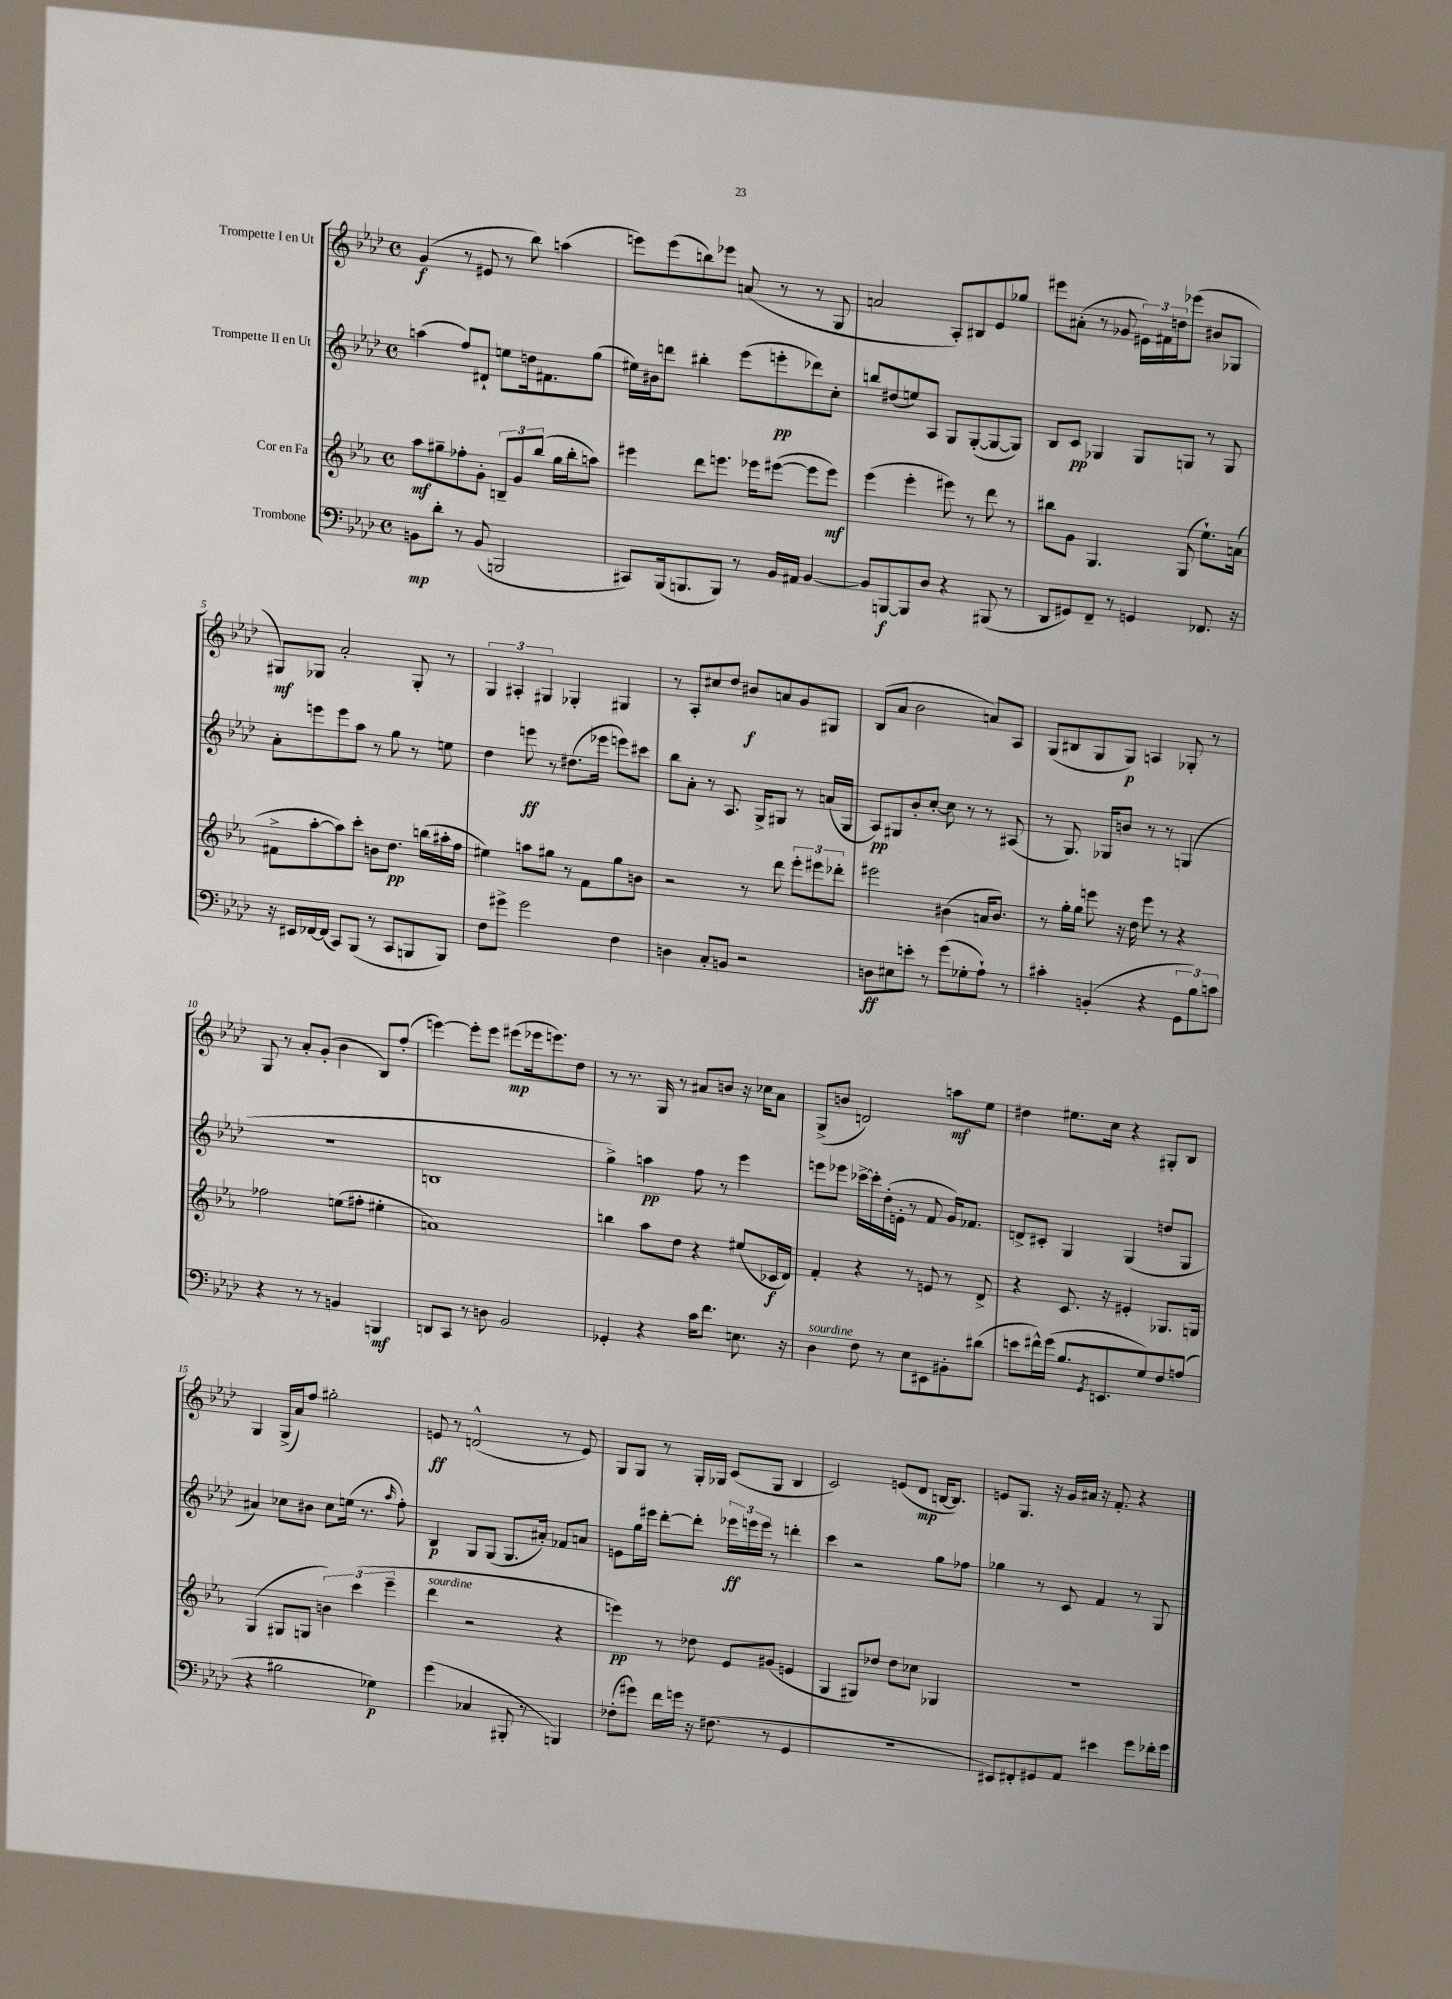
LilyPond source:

<<
\new StaffGroup <<
\new Staff = "s0" \with { instrumentName = "Trompette I en Ut" } {
    \clef treble \key aes \major \defaultTimeSignature \time 4/4
    g'4\f( r8 eis'8 r8 bes''8) a''4( |
    e'''8) e'''8( b''8) ees'''8 a'8( r8 r8 g8 |
    a'2 aes8-.) bis8 ees'8 ges''8 |
    eis'''8 ais'8-.( r8 ges'8 \tuplet 3/2 { eis'16) fis'16 d''16 } ees'''8( bis'8 ges8 |
    gis8\mf) ges8 aes'2-. ges8-. r8 |
    \tuplet 3/2 { g4 ais4-. gis4 } ges4-. gis4 |
    r8 aes8-. cis''8 des''8 bis'8\f a'8 g'8 gis8 |
    bes8( aes'8 bes'2 a'8) aes8 |
    g8( bis8 g8 g8\p) a4 ges8-. r8 |
    g8 r8 aes'8-. g'8-.( bes'4 bes8) f''8-.( |
    e'''4~) e'''8-. e'''8 eis'''8\mp( ees'''16 e'''8.) des''8 |
    r8 r8. g16 r8 ais'8 b'8 r16 ces''16 ais'8 |
    g8->( b'8 d'2) a''8\mf ees''8 |
    dis''4 eis''8. c''16 r4 gis8-. bes8 |
    g4 g16->( aes'16) f''8 gis''2-. |
    e'8\ff r8 d'2-^( r8 e'8) |
    g8 g8 r8 g16-. ges16 c'8( ges8 bes4 |
    c'2) e'8( des'8\mp b16~ b8.) |
    e'8 g8. r16 g'16 ais'16 r16 f'8.-. r4 \bar "|." |
}
\new Staff = "s1" \with { instrumentName = "Trompette II en Ut" } {
    \clef treble \key aes \major \defaultTimeSignature \time 4/4
    a''4( f''8) dis'8-! e''8 d''16 fis'8. g''8( |
    eis''16) bis'16 d'''8 bis''4-. ees'''8( e'''8-.\pp des'''8) c''8-. |
    b''8 dis''8( e''8) aes8 g8 g8~-.( g8~ g8) |
    bes8 c'8\pp ges4 ges8 g8 r8 g8 |
    aes'8-. e'''8 e'''8 aes''8 r8 g''8 r8 e''8 |
    des''4 e'''8\ff r8 dis''8.( ees'''16 e'''8) cis'''8 |
    bes''8 aes'8-. r8 aes8. g16-> gis8 r8 a'16( gis16 |
    aes8\pp) gis8 bes'8-. c''8~-. c''8 r8 r8 ais8( |
    r8 g8.) ges16 b'8 r8 r8 g4( |
    R1 |
    b1 |
    g''4->) a''4\pp f''8 r8 ees'''4 |
    e'''8 ees'''8 ces'''16~-> ces'''16-. des''16-.( e'16-. r8 f'8 g'16) fes'8. |
    d'8-> cis'8-. g4 g4( d''8 g8 |
    ais'4) ces''8 bis'8 ces''8 e''16( r8. \grace { aes''16 } f''8-.) |
    bes4\p g8 g8( g8. ais'16-.) fes'8 a'8 |
    e'8 g''16 eis'''16 des'''8~-. des'''8-. \tuplet 3/2 { ees'''16\ff e'''16 e'''16 } r8 d'''4-. |
    c'''4 r2 g''8 fes''8 |
    ges''4 r8 c'8 f'4 r8 g8 \bar "|." |
}
\new Staff = "s2" \with { instrumentName = "Cor en Fa" } {
    \clef treble \key ees \major \defaultTimeSignature \time 4/4
    aes''8\mf gis''8-- fes''8-. g'8-. \tuplet 3/2 { b8-- g'8 bes''8( } gis''16 bes''16-. a''8) |
    eis'''4 d'''8 e'''8. ees'''16 eis'''8~( eis'''8 eis'''8\mf) |
    ees'''4( ees'''4-. eis'''8) r8 d'''8 r8 |
    bis''8 g'8 g4. g8( ees''8.-!) a'16( |
    fis'8-> aes''8~-. aes''8) c'''8-. b'8 d''8.\pp b''16( ais''16-. f''16 |
    eis''4) a''8 gis''8 r8 f'8 gis''8 b'8 |
    r2 r8 d'''8 \tuplet 3/2 { ees'''8-. eis'''8 des'''8-. } |
    eis'''2 bis'4( a'16 bis'8.) |
    r8 g''16-. g''16 e'''8 r16 d''16 e'''8 r8 r4 |
    fes''2 e''8( fis''8-. eis''4-. |
    a'1) |
    b''4 aes''8 d''8 r4 eis''8( ces'16\f d'16) |
    f'4-. r4 r8 e'8 r8 d'8-> |
    r4 c'8. r16 eis'4-. ges8. g16 |
    g4( gis8 g8 \tuplet 3/2 { b'4) c'''4( ees'''4-- } |
    d'''4^\markup { \italic "sourdine" } r2 r4 |
    e'''4\pp) r8 des''8 ees'8 gis'8( e'4 |
    g4 gis8) des''8 des''8 ces''8 ges4 |
    R1 \bar "|." |
}
\new Staff = "s3" \with { instrumentName = "Trombone" } {
    \clef bass \key aes \major \defaultTimeSignature \time 4/4
    b,8\mp des'8-. r8 b,8( b,,2 |
    cis,8) bes,,16( b,,8. b,,8) r8 bes,16 ais,16 bes,4~ |
    bes,8 b,,8~\f b,,8 des8 r4 bis,,8( r8 |
    des,8 gis,8) f,8-- r8 g,4 fes,8. r16 |
    r16 eis,16 fes,16~ fes,16( c,8) bes,,8( r8 c,8 b,,8 b,,8) |
    f8 gis'8-> gis'2 f4 |
    d4 c8-. b,8 r2 |
    d8\ff eis8 e'8-. r8 g'8( ges8-. aes8-!) r8 |
    cis'4-. b,4-.( r4 \tuplet 3/2 { g,8 bes8) c'8 } |
    r4 r8 r8 b,4 b,,4\mf |
    d,8 c,8 r8 d8 bes,2 |
    ges,4-. r4 c'16 f'8. e8. r16 |
    des4^\markup { \italic "sourdine" } f8 r8 ees8 eis,8 bis,8-. dis'8( |
    e'8 fis'16-^) g'16( bes8. \acciaccatura { g,8 } e,8. g8) f8 a8( |
    r4 bis2 ges4\p) |
    g'4( ces4 bis,,8-. r8 b,,4) |
    fes8-.( gis'8) f'16 g'16 r16 fis8.( r8 g,4 |
    R1 |
    eis,8) fis,8-. gis,8 aes,8 eis'4 g'8 fes'16-. g'16 \bar "|." |
}
>>
>>
